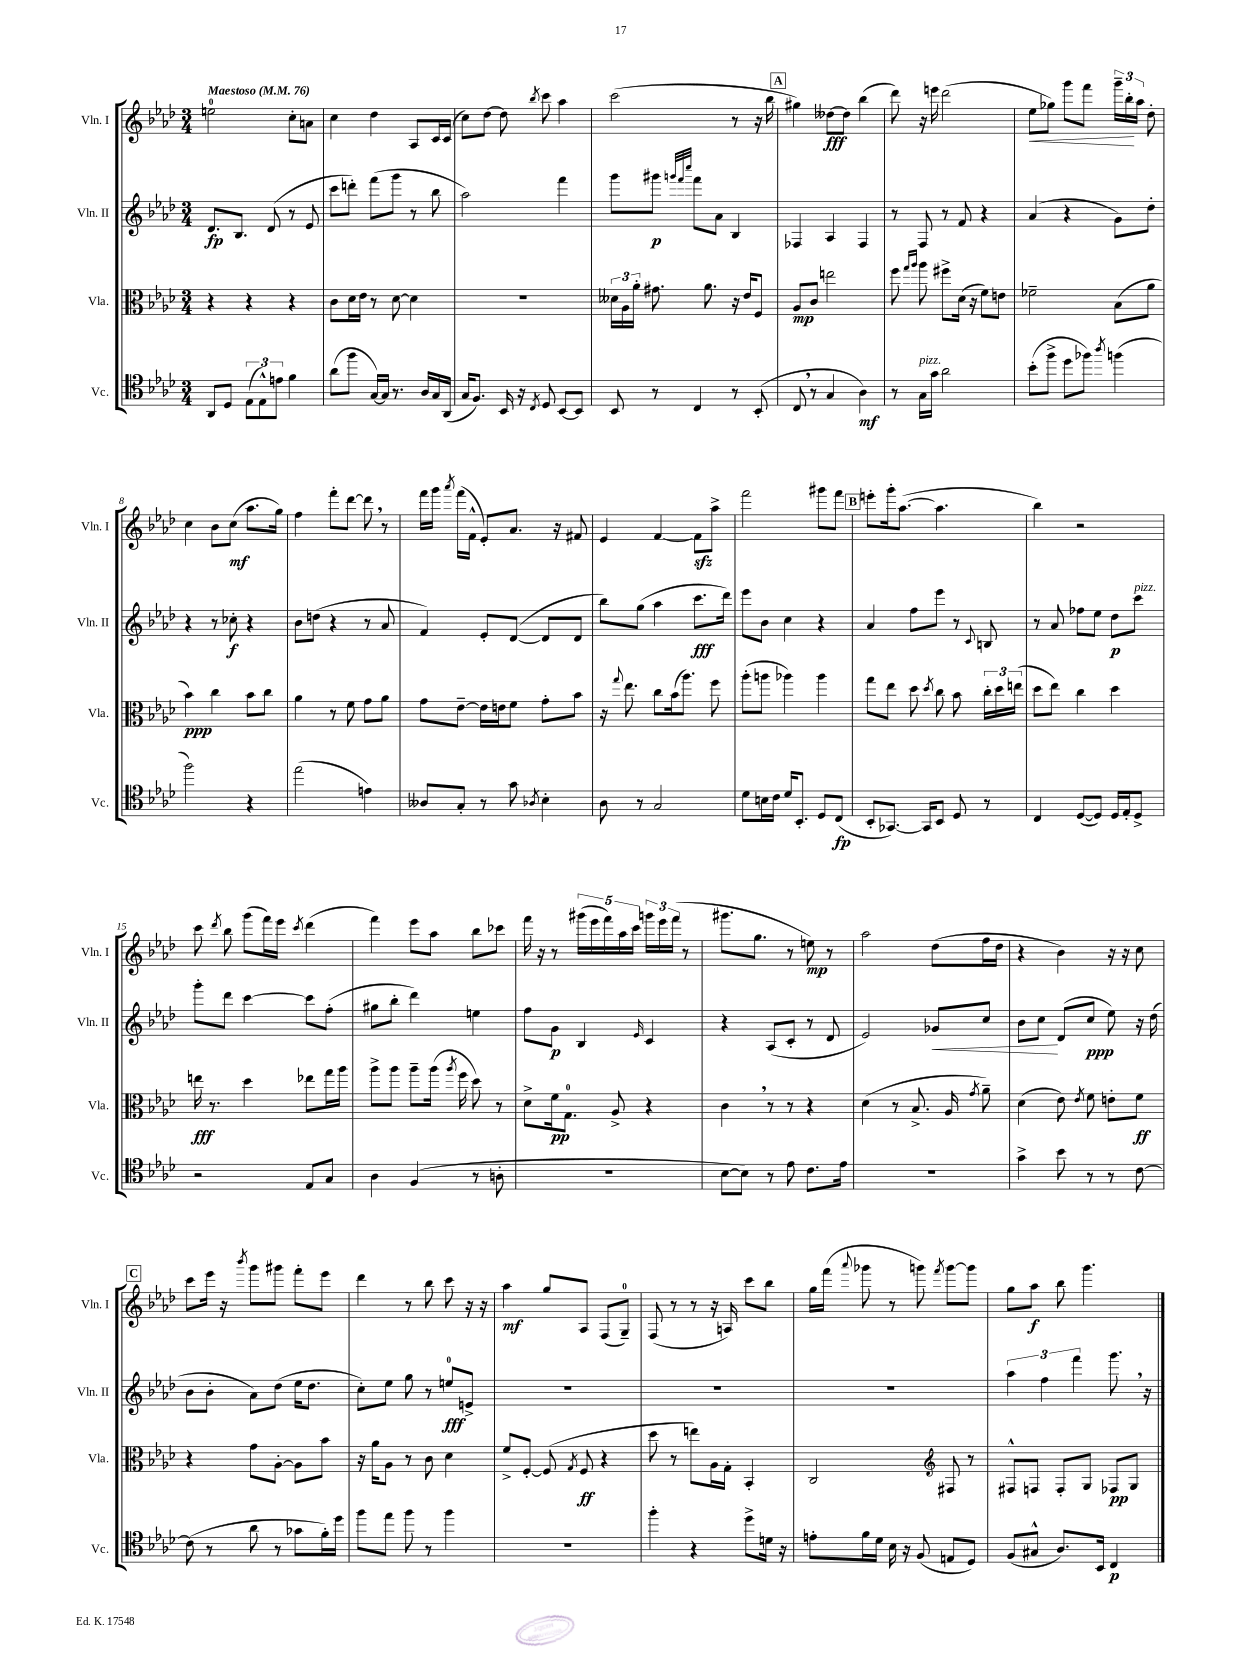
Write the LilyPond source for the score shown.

<<
\new StaffGroup <<
\new Staff = "s0" \with { instrumentName = "Vln. I" shortInstrumentName = "Vln. I" } {
    \clef treble \key aes \major \numericTimeSignature \time 3/4 \tempo "Maestoso" 4 = 76
    \autoBeamOff e''2-0 c''8[-. a'8] |
    c''4 des''4 aes8[ c'16 c'16]( |
    c''8[) des''8]~ des''8 \acciaccatura { bes''8 } c'''8 aes''4 |
    c'''2( r8 r16 bes''16 |
    \mark \markup { \box "A" } gis''4) deses''8[~\fff deses''8] bes''4( |
    des'''8) r16 e'''16 des'''2( |
    ees''8[\< ges''8]) g'''8[ f'''8] \tuplet 3/2 { g'''16[-- bes''16-.\! aes''16] } des''8-. |
    c''4 bes'8[ c''8]\mf( aes''8.[ g''16]) |
    f''4 f'''8[-. des'''8]~ des'''8 \breathe r8 |
    f'''16[ g'''16] \acciaccatura { aes'''8 } f'''16[( f'16]-^ ees'8[-.) aes'8.] r16 fis'8 |
    ees'4 f'4~ f'8[\sfz aes''8]-> |
    f'''2 gis'''8[ f'''8] |
    \mark \markup { \box "B" } e'''8[-. g'''16-. aes''8.]~( aes''4. |
    bes''4) r2 |
    c'''8 \acciaccatura { des'''8 } bes''8 g'''8[( f'''16) ees'''16] \acciaccatura { c'''8 } des'''4( |
    f'''4) ees'''8[ aes''8] bes''8[ ces'''8] |
    f'''16 r16 r8 \tuplet 5/4 { gis'''16[( ees'''16 f'''16) aes''16 c'''16] } \tuplet 3/2 { g'''16[ ees'''16 f'''16]( } r8 |
    gis'''8.[ g''8.] r8 e''8\mp) r8 |
    aes''2 des''8[( f''16 des''16] |
    r4 bes'4) r16 r16 c''8 |
    \mark \markup { \box "C" } c'''8[ ees'''16] r16 \acciaccatura { bes'''8 } g'''8[ gis'''8] f'''8[-. ees'''8] |
    des'''4 r8 bes''8 c'''8 r16 r16 |
    aes''4\mf g''8[ aes8] f8[( g8]-0--) |
    f8( r8 r8 r16 a16) c'''8[ bes''8] |
    g''16[ f'''16]( \appoggiatura { aes'''8 } ges'''8 r8 g'''8) \acciaccatura { f'''8 } g'''8[~ g'''8] |
    g''8[ aes''8]\f bes''8 g'''4. \bar "|." |
}
\new Staff = "s1" \with { instrumentName = "Vln. II" shortInstrumentName = "Vln. II" } {
    \clef treble \key aes \major \numericTimeSignature \time 3/4
    \autoBeamOff des'8.[\fp bes8.] des'8( r8 ees'8 |
    c'''8[ d'''8]-.) f'''8[( g'''8] r8 bes''8 |
    aes''2) f'''4 |
    g'''8[ gis'''8]\p \grace { g'''32[ f'''32 c''''32] } f'''8[ aes'8] bes4 |
    \mark \markup { \box "A" } fes4 aes4 fes4 |
    r8 f8 r8 f'8 r4 |
    aes'4( r4 g'8[) des''8]-. |
    r4 r8 ces''8-.\f r4 |
    bes'8[ d''8]( r4 r8 aes'8 |
    f'4) ees'8[-. des'8]~( des'8[ des'8] |
    bes''8[) g''8]( aes''4 c'''8.[\fff des'''16]) |
    ees'''8[ bes'8] c''4 r4 |
    \mark \markup { \box "B" } aes'4 f''8[ ees'''8] r8 \appoggiatura { c'8 } b8 |
    r8 aes'8 fes''8[ ees''8] des''8[\p c'''8]^\markup { \italic "pizz." } |
    g'''8[-. des'''8] c'''4~ c'''8[ f''8]-.( |
    gis''8[ bes''8]-. des'''4) e''4 |
    f''8[ g'8]\p bes4 \grace { ees'16 } c'4 |
    r4 aes8[( c'8]-. r8 des'8 |
    ees'2) ges'8[\< c''8] |
    bes'8[ c''8]\! des'8[( c''8]\ppp ees''8) r16 des''16( |
    \mark \markup { \box "C" } bes'8[ bes'8]-. aes'8[) des''8]( ees''16[ des''8.] |
    c''8[-.) ees''8] g''8 r8 e''8[-0\fff e'8]-> |
    R2. |
    R2. |
    R2. |
    \tuplet 3/2 { aes''4 f''4 f'''4 } g'''8. \breathe r16 \bar "|." |
}
\new Staff = "s2" \with { instrumentName = "Vla." shortInstrumentName = "Vla." } {
    \clef alto \key aes \major \numericTimeSignature \time 3/4
    \autoBeamOff r4 r4 r4 |
    c'8[ des'16 ees'16] r8 des'8~ des'4 |
    R2. |
    \tuplet 3/2 { deses'16[ aes16 aes'16]-. } gis'8. aes'8. r16 ees'16[ f8] |
    \mark \markup { \box "A" } aes8[\mp c'8] e''2 |
    f''8 \grace { g''16[ aes''16] } aes''8 fis''8[-> des'16]( r16 f'8[) e'8] |
    fes'2-- bes8[( aes'8] |
    bes'4\ppp) c''4 bes'8[ c''8] |
    aes'4 r8 f'8 g'8[ aes'8] |
    g'8[ ees'8]~-- ees'16[ e'16 f'8] g'8[-. bes'8] |
    r16 \appoggiatura { g''8 } ees''8. c''8[ bes'16( aes''8.]) f''8 |
    aes''8[-.( a''8] aes''4) aes''4 |
    \mark \markup { \box "B" } g''8[ ees''8] des''8 \acciaccatura { des''8 } c''8 bes'8 \tuplet 3/2 { c''16[-. des''16 e''16]( } |
    des''8[ ees''8]) c''4 des''4 |
    e''16\fff r8. des''4 ees''8[ g''16 aes''16] |
    aes''8[-> aes''8] aes''8[-- aes''16]( \acciaccatura { aes''8 } f''16 des''8) r8 |
    des'8[-> f'16\pp g8.]-0 aes8-> r4 |
    c'4 \breathe r8 r8 r4 |
    des'4( r8 bes8.-> aes16 \acciaccatura { g'8 } aes'8--) |
    des'4( ees'8) \acciaccatura { ees'8 } f'8 e'8[-. f'8]\ff |
    \mark \markup { \box "C" } r4 g'8[ aes8]~-. aes8[ bes'8] |
    r16 aes'16[ aes8] r8 c'8 des'4 |
    f'8[-> f8]~-. f8( \acciaccatura { g8 } f8\ff r4 |
    des''8 r8 e''8[) aes16 g16]-. bes,4-. |
    c2 \clef treble fis8 r8 |
    fis8[-^ f8] f8[-. g8] fes8[\pp g8] \bar "|." |
}
\new Staff = "s3" \with { instrumentName = "Vc." shortInstrumentName = "Vc." } {
    \clef tenor \key aes \major \numericTimeSignature \time 3/4
    \autoBeamOff aes,8[ des8] \tuplet 3/2 { ees8[( ees8-^) e'8] } f'4 |
    aes'8[( f''8] g16[~) g16] r8. aes16[ g16 aes,16]( |
    g16[ f8.]) bes,16 r16 \acciaccatura { c8 } des8 bes,8[~ bes,8] |
    bes,8 r8 c4 r8 bes,8-.( |
    \mark \markup { \box "A" } c8 \breathe r8 g4 aes4\mf) |
    r8 g16[^\markup { \italic "pizz." } g'16] aes'2 |
    bes'8[-.( f''8]-> des''8[ fes''8]) \acciaccatura { aes''8 } f''4( |
    f''2) r4 |
    ees''2( e'4) |
    aeses8[ g8]-. r8 g'8 \acciaccatura { aes8 } bes4-. |
    aes8 r8 g2 |
    des'8[ b16 c'16] des'16[ bes,8.]-. des8[ c8]\fp( |
    \mark \markup { \box "B" } bes,8[-. ges,8.]~) ges,16[ bes,8] des8 r8 |
    c4 des8[~( des8]) des16[ ees16-. des8]-> |
    r2 ees8[ g8] |
    aes4 f4( r8 a8-. |
    R2. |
    bes8[~ bes8]) r8 ees'8 c'8.[ ees'16] |
    R2. |
    g'4-> bes'8 r8 r8 c'8~ |
    \mark \markup { \box "C" } c'8( r8 aes'8 r8 ges'8[ f'16-.) des''16] |
    f''8[ ees''8] f''8 r8 f''4 |
    R2. |
    f''4-. r4 des''8[-> d'16] r16 |
    e'8[-. f'16 des'16] bes16 r16 f8( e8[ des8]) |
    f8[( gis8]-^ aes8.[) bes,16] c4\p \bar "|." |
}
>>
>>
